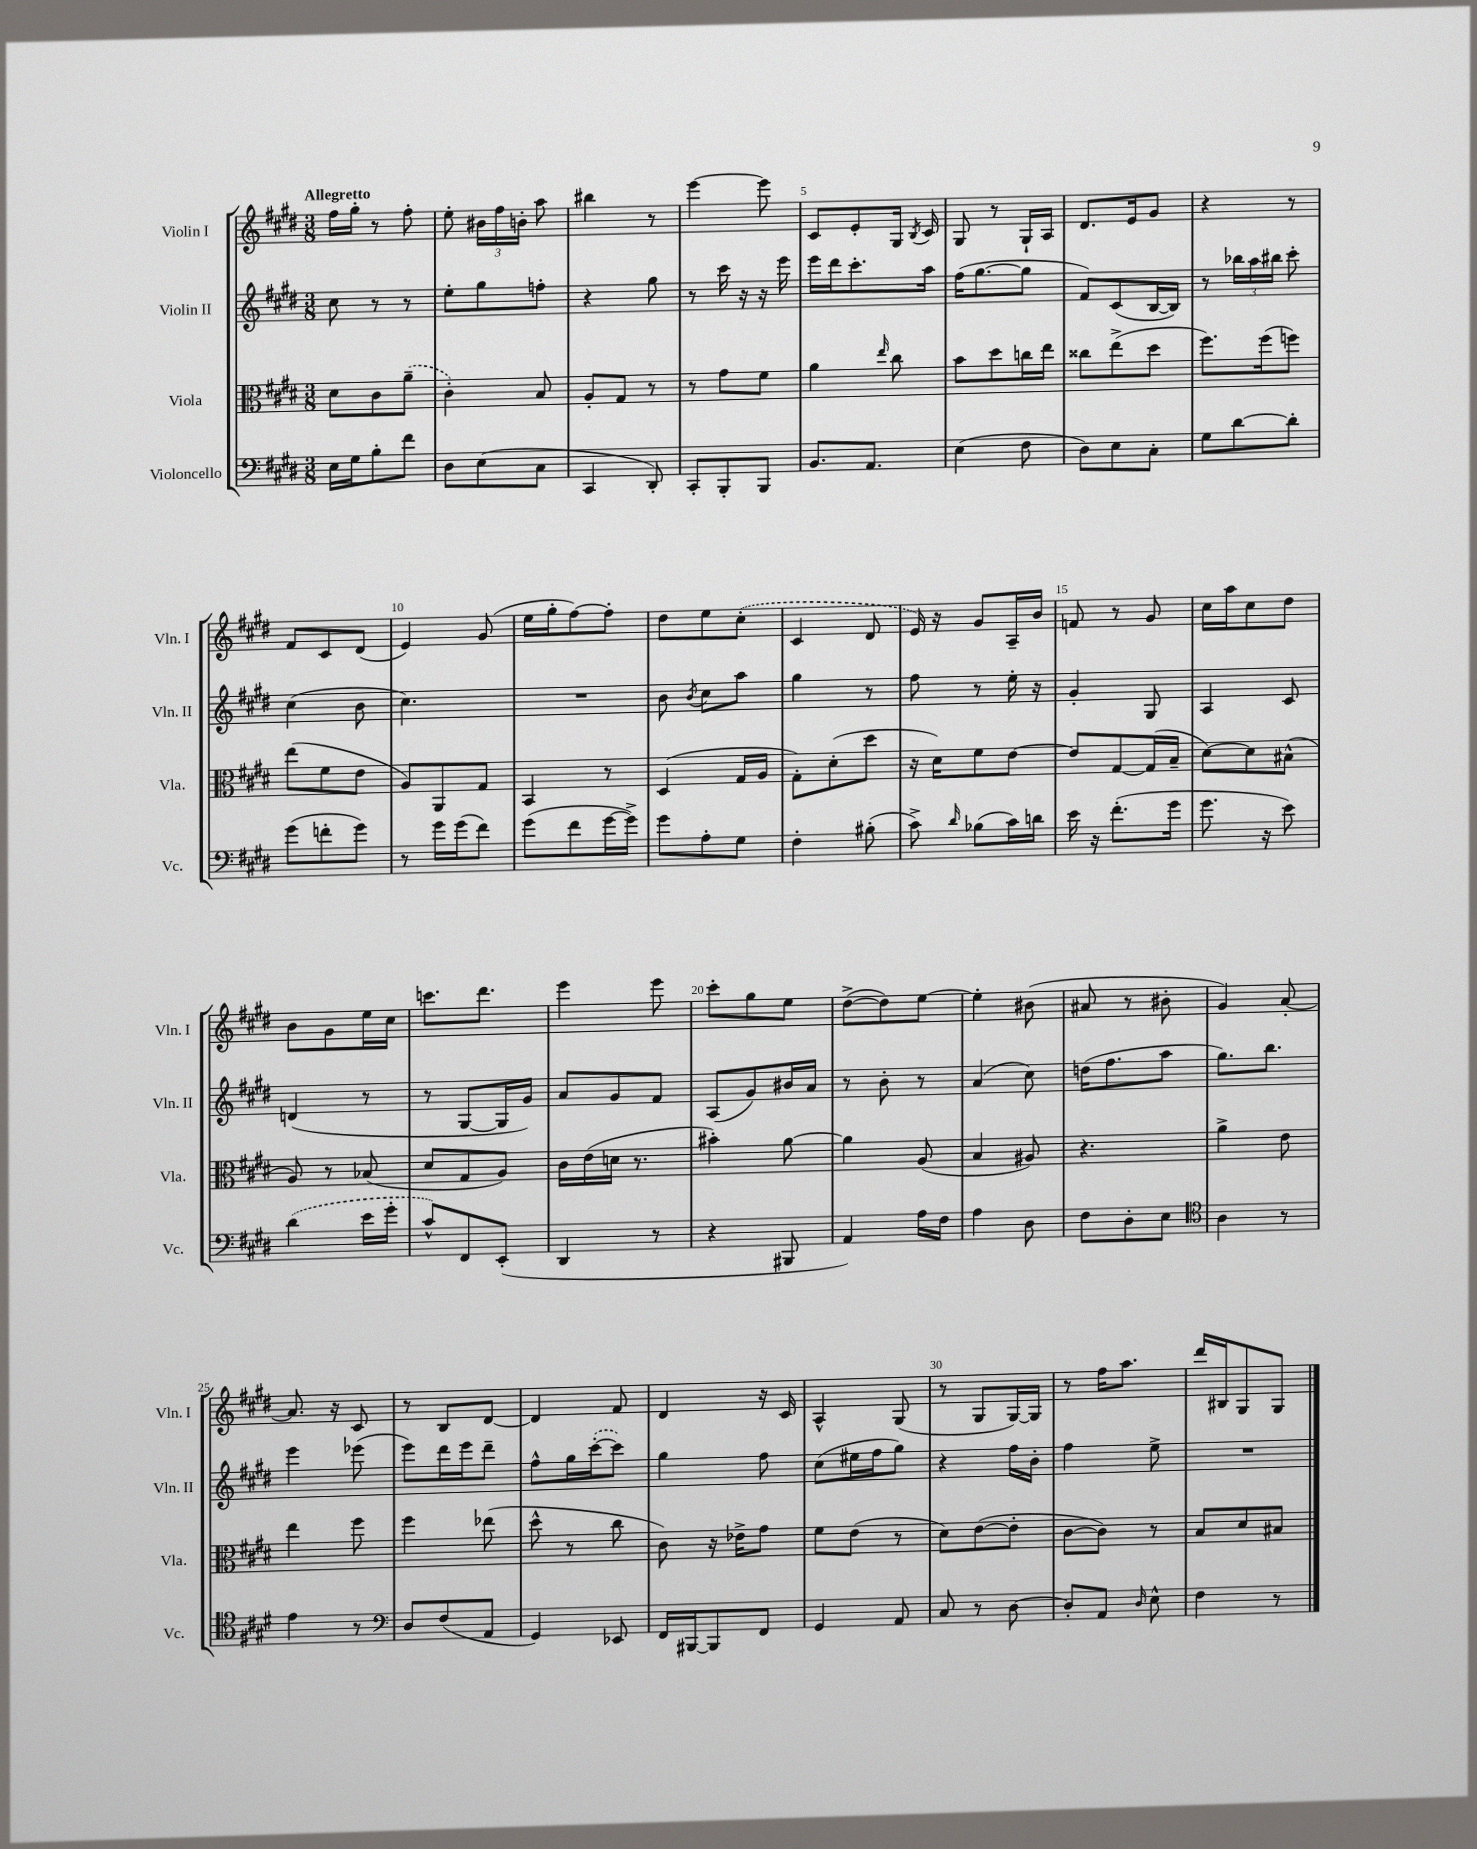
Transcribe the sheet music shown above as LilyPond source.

<<
\new StaffGroup <<
\new Staff = "s0" \with { instrumentName = "Violin I" shortInstrumentName = "Vln. I" } {
    \clef treble \key e \major \numericTimeSignature \time 3/8 \tempo "Allegretto"
    \autoBeamOff fis''16[ gis''16]-. r8 fis''8-. |
    e''8-. \tuplet 3/2 { bis'16[ fis''16 b'16]-. } a''8 |
    bis''4 r8 |
    e'''4~ e'''8 |
    cis'8[ e'8-. gis16] \acciaccatura { b8 } cis'16 |
    gis8 r8 gis16[-! a16] |
    dis'8.[ e'16 gis'8] |
    r4 r8 |
    fis'8[ cis'8 dis'8]( |
    e'4) gis'8( |
    e''16[ gis''16-. fis''8~) fis''8]-. |
    dis''8[ e''8 \once \slurDashed cis''8]-.( |
    cis'4 dis'8 |
    e'16) r16 gis'8[ a16-- b'16] |
    f'8 r8 gis'8 |
    cis''16[ a''16 cis''8 dis''8] |
    b'8[ gis'8 e''16 cis''16] |
    c'''8.[ dis'''8.] |
    e'''4 e'''8 |
    cis'''8[-. gis''8 e''8] |
    dis''8[~->( dis''8) e''8]~ |
    e''4-. bis'8( |
    ais'8 r8 bis'8-. |
    gis'4) a'8~-. |
    a'8. r16 cis'8 |
    r8 b8[ dis'8]~ |
    dis'4 fis'8 |
    dis'4 r16 cis'16 |
    a4-^ gis8( |
    r8 gis8[ gis16~) gis16] |
    r8 fis''16[ a''8.] |
    dis'''16[ bis16 gis8 gis8] \bar "|." |
}
\new Staff = "s1" \with { instrumentName = "Violin II" shortInstrumentName = "Vln. II" } {
    \clef treble \key e \major \numericTimeSignature \time 3/8
    \autoBeamOff cis''8 r8 r8 |
    e''8[-. gis''8 f''8]-. |
    r4 gis''8 |
    r8 cis'''16 r16 r16 e'''16 |
    e'''16[ dis'''16 cis'''8.-. a''16] |
    fis''16[( gis''8.~ gis''8] |
    fis'8[) cis'8( b16~ b16]) |
    r8 \tuplet 3/2 { bes''16[ a''16 bis''16] } cis'''8-. |
    cis''4( b'8 |
    cis''4.) |
    R4. |
    b'8 \acciaccatura { b'8 } cis''8[ a''8] |
    gis''4 r8 |
    fis''8 r8 e''16-. r16 |
    gis'4-. gis8 |
    a4 cis'8 |
    d'4( r8 |
    r8 gis8[~ gis16 gis'16]) |
    a'8[ gis'8 fis'8] |
    a8[( gis'8) bis'16 a'16] |
    r8 b'8-. r8 |
    a'4( cis''8) |
    d''16[( fis''8. a''8] |
    gis''8.[) b''8.] |
    e'''4 ees'''8( |
    e'''8[) dis'''16 e'''16 dis'''8]-- |
    fis''8[-^ gis''16 \once \slurDashed cis'''16~-.( cis'''8]) |
    gis''4 fis''8 |
    cis''8[( eis''16 fis''16 gis''8]) |
    r4 fis''16[ b'16]-. |
    fis''4 e''8-> |
    R4. \bar "|." |
}
\new Staff = "s2" \with { instrumentName = "Viola" shortInstrumentName = "Vla." } {
    \clef alto \key e \major \numericTimeSignature \time 3/8
    \autoBeamOff dis'8[ cis'8 \once \slurDashed a'8]--( |
    cis'4-.) b8 |
    a8[-. gis8] r8 |
    r8 gis'8[ fis'8] |
    a'4 \grace { e''16 } cis''8 |
    b'8[ dis''8 c''16 e''16] |
    cisis''8[ e''8->( dis''8] |
    fis''8.[) fis''16( f''8]) |
    e''8[( fis'8 e'8] |
    a8[) a,8 gis8] |
    b,4 r8 |
    dis4( gis16[ a16] |
    gis8[-.) dis'8-.( dis''8] |
    r16 dis'16[) fis'8 e'8]~ |
    e'8[ gis8~ gis16( b16]-- |
    dis'8[~) dis'8 bis8]-^( |
    a8) r8 bes8( |
    dis'8[ gis8 a8]) |
    cis'16[ e'16( d'16] r8. |
    bis'4-.) a'8~ |
    a'4 a8( |
    b4 ais8) |
    r4. |
    a'4-> e'8 |
    e''4 fis''8 |
    fis''4 ees''8( |
    dis''8-^ r8 cis''8 |
    cis'8) r16 ees'16[-> gis'8] |
    fis'8[ e'8]( r8 |
    dis'8[) e'8~( e'8]-. |
    cis'8[~ cis'8]) r8 |
    b8[ dis'8 bis8] \bar "|." |
}
\new Staff = "s3" \with { instrumentName = "Violoncello" shortInstrumentName = "Vc." } {
    \clef bass \key e \major \numericTimeSignature \time 3/8
    \autoBeamOff e16[ gis16 b8-. fis'8] |
    dis8[ e8( cis8] |
    cis,4 dis,8-.) |
    cis,8[-. b,,8-. b,,8] |
    b,8.[ a,8.] |
    e4( fis8 |
    dis8[) e8 cis8]-. |
    gis8[ dis'8~ dis'8]-. |
    gis'8[( f'8-. gis'8]) |
    r8 gis'16[ gis'16( fis'8]) |
    gis'8[( fis'8 gis'16~ gis'16]->) |
    gis'8[ a8-. gis8] |
    fis4-. bis8-.( |
    cis'8->) \grace { dis'16 } bes8[( cis'16) d'16] |
    e'16 r16 fis'8.[-.( gis'16] |
    gis'8. r16 e'8) |
    \once \slurDashed dis'4( e'16[ gis'16]-. |
    cis'8[-^) fis,8 e,8]-.( |
    dis,4 r8 |
    r4 bis,,8 |
    a,4) a16[ fis16] |
    a4 dis8 |
    fis8[ dis8-. e8] |
    \clef tenor a4 r8 |
    e'4 r8 |
    \clef bass dis8[ fis8( a,8] |
    gis,4) ees,8 |
    fis,16[ bis,,16~ bis,,8 fis,8] |
    gis,4 a,8 |
    cis8 r8 dis8~ |
    dis8[-. a,8] \grace { dis16 } e8-^ |
    fis4 r8 \bar "|." |
}
>>
>>
\layout { \context { \Score \override BarNumber.break-visibility = ##(#f #t #t) barNumberVisibility = #(every-nth-bar-number-visible 5) } }
